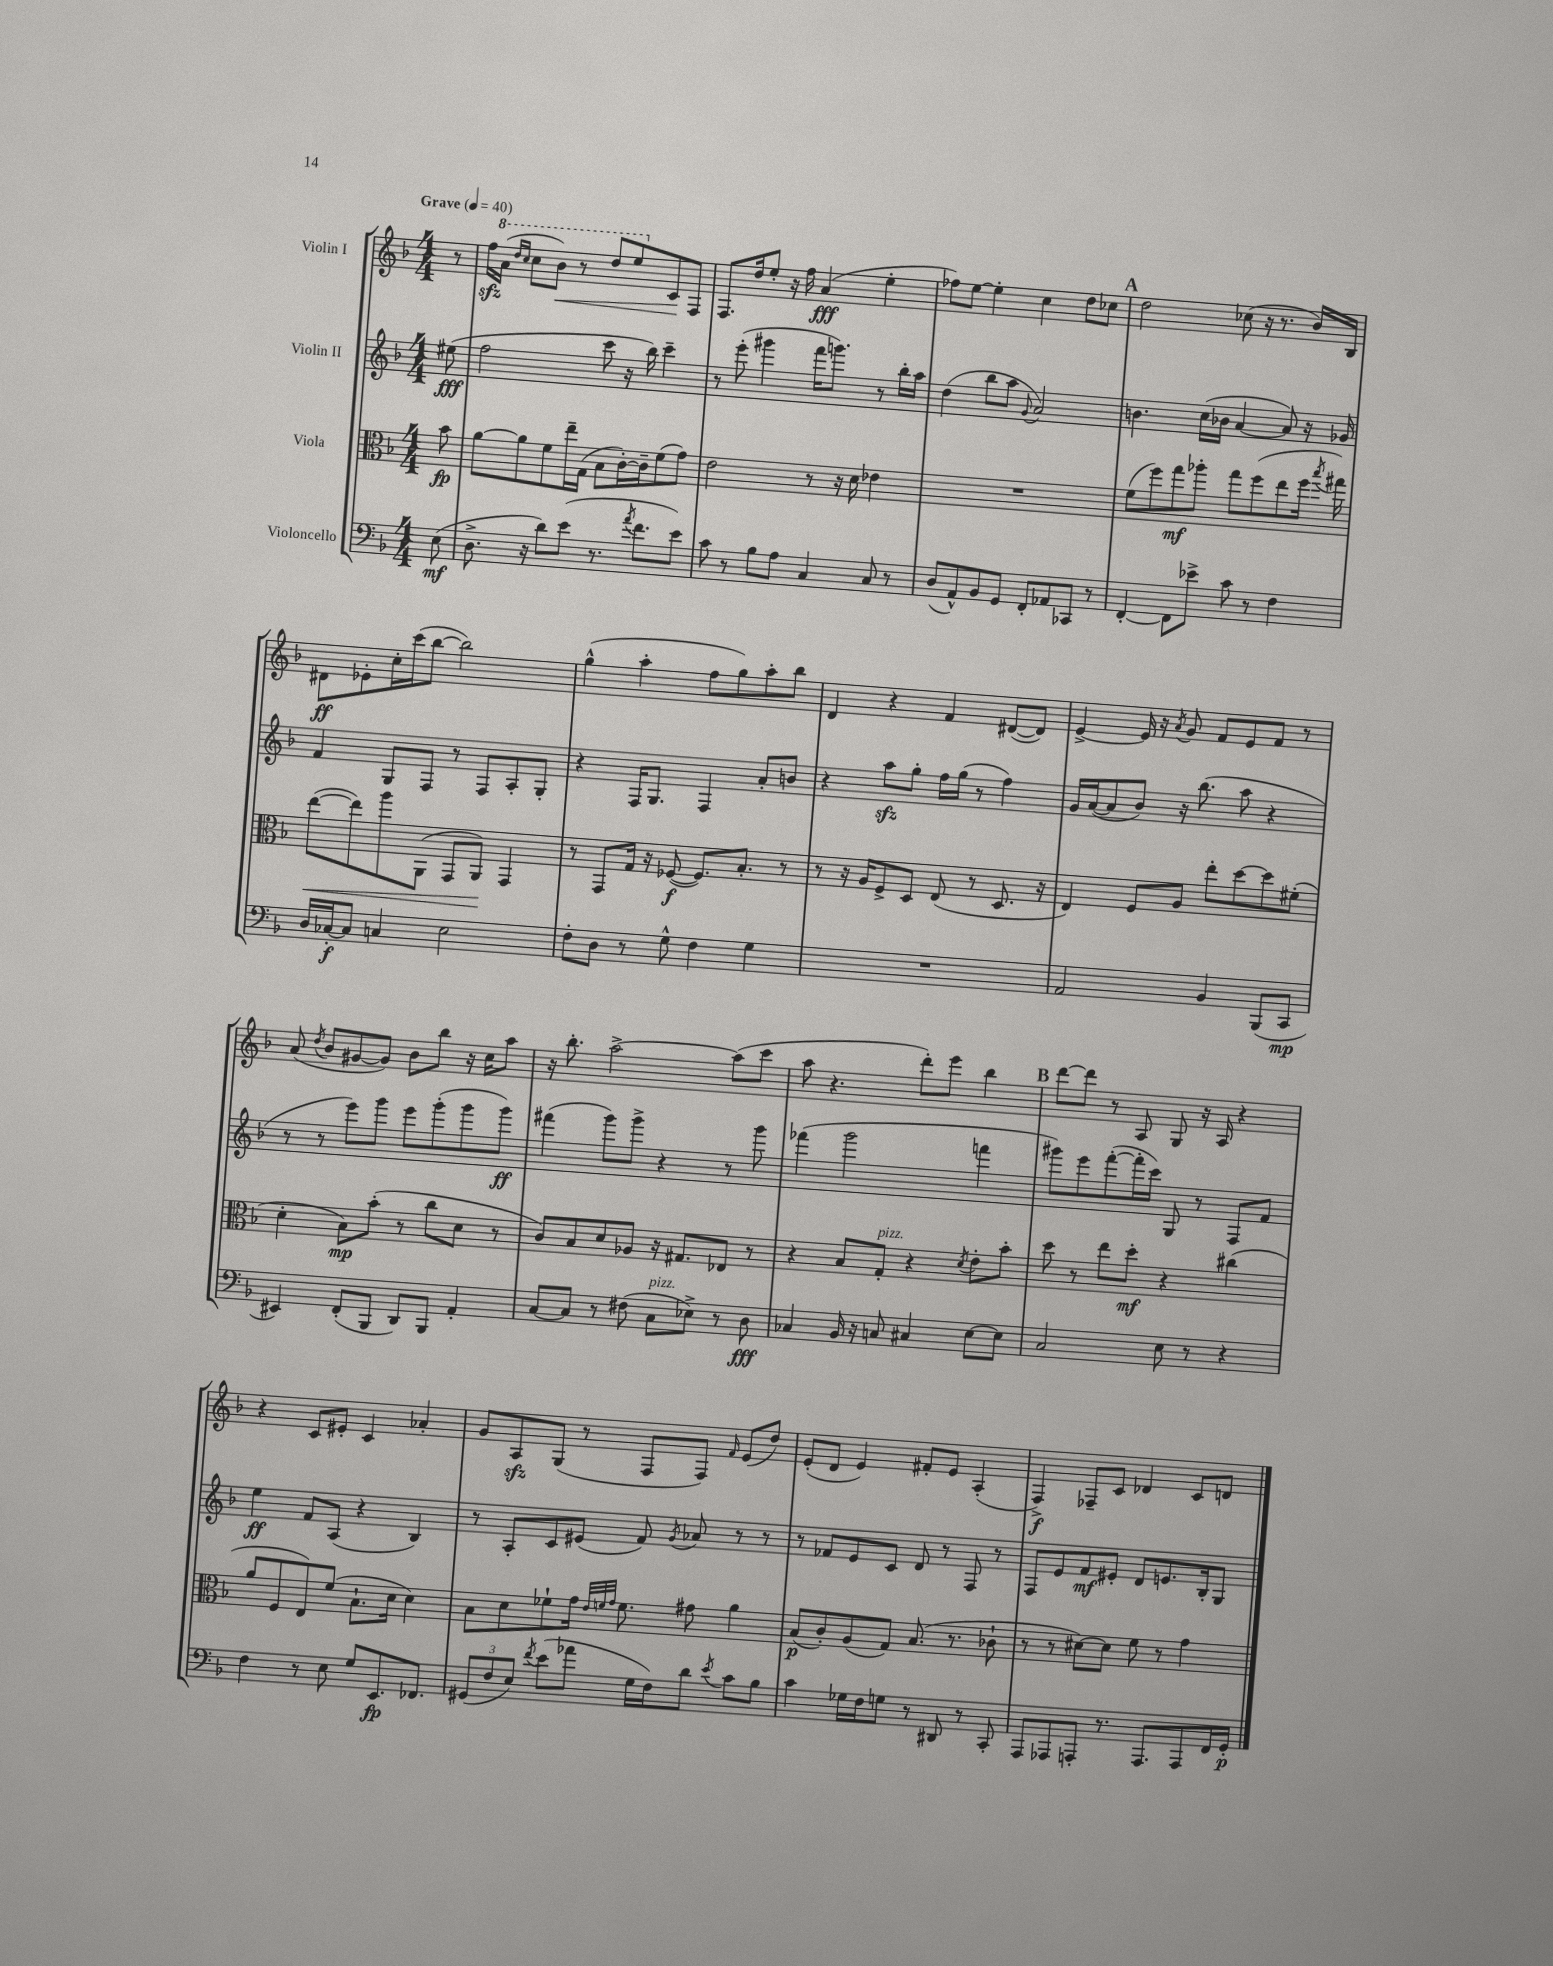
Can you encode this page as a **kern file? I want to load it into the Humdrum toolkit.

**kern	**kern	**kern	**kern
*staff4	*staff3	*staff2	*staff1
*clefF4	*clefC3	*clefG2	*clefG2
*k[b-]	*k[b-]	*k[b-]	*k[b-]
*M4/4	*M4/4	*M4/4	*M4/4
*MM40	*MM40	*MM40	*MM40
(8E	8b-	(8ee#	8r
=	=	=	=
8.D^	[8a	2ff	16ff
.	.	.	(16aa
.	.	.	16qqddd
.	.	.	16qqccc
.	8a]	.	8ccc
16r	.	.	.
8d)	8f	.	8bb-)
(8e	16ee~	.	8r
.	(16G	.	.
8.r	8B-	8ccc	8ddd
.	[16c')	16r	8eee
8qa	.	.	.
8.f	16c~]	16bb-)	.
.	(8f	4ccc~	8c
8e)	8g)	.	8F
=	=	=	=
8c	2e	8r	8.F
8r	.	(8eee'	.
.	.	.	16dd
8B-	.	4ggg#	8ee'
8A	.	.	16r
.	.	.	16ff
4C	8r	16fff	(4a
.	.	8.ggg)	.
.	16r	.	.
.	16d	.	.
8C	4e-	8r	4ee'
8r	.	16bb-'	.
.	.	16aa	.
=	=	=	=
(8D	1r	(4dd	8ff-)
8AA^^)	.	.	[8ee
8BB-	.	8bb-	4ee']
8GG	.	8aa	.
.	.	8qqg	.
8FF'	.	2a)	4cc
8AA-	.	.	.
8CC-	.	.	8dd
8r	.	.	8cc-
=	=	=	=
[4FF'	(8f	4.b	2dd
.	8ff)	.	.
8FF]	8gg	.	.
8e-^	8aa-'	(16cc	.
.	.	16b-	.
8c	8gg	[4a	(8cc-
8r	(8ff	.	16r
.	.	.	8.r
4F	8ee	8a])	.
.	16ff	16r	16b-)
.	8qbb-	.	.
.	16gg#)	16g-	16B-
=	=	=	=
16D	([8ee	4f	8d#
[16C-'	.	.	.
8C-]	8ee])	.	8e-'
4C	8aa	8G	16cc'
.	.	.	(16ccc
.	(8AA	8F	[8bb-
2E	8GG	8r	2bb-])
.	8AA)	8F	.
.	4GG	8A'	.
.	.	8G'	.
=	=	=	=
8F'	8r	4r	(4gg^^
8D	8GG	.	.
8r	16G	16F	4aa'
.	16r	8.G	.
8G^^	([8F-	.	.
4F	8.F-])	4F	8ff
.	.	.	8gg)
.	8.B-'	.	.
4G	.	8a'	8aa'
.	8r	8b	8bb-
=	=	=	=
1r	8r	4r	4d
.	16r	.	.
.	16A	.	.
.	8F^	8aa	4r
.	8D	8gg'	.
.	(8E	16ff	4f
.	.	(16gg	.
.	8r	8r	.
.	8.D	4ff)	([8d#
.	.	.	8d#])
.	16r	.	.
=	=	=	=
2AA	4E)	16g	[4e^
.	.	([16a	.
.	.	8a]	.
.	8F	8b-)	16e]
.	.	.	16r
.	.	.	8qa
.	8A	16r	8g
.	.	(8.bb-	.
4BB-	8ee'	.	8f
.	[8dd	8aa	8e
(8BBB-	8dd]	4r	8f
8CC	(8f#'	.	8r
=	=	=	=
4EE#)	4d'	8r	(8a
.	.	.	8qdd
.	.	8r	8b-
(8FF'	8B-)	8eee)	[8g#
8BBB-	(8b-'	8ggg	8g#])
8DD)	8r	8eee	8b-
8BBB-	8cc	(8ggg'	8bb-
4AA'	8d	8ggg	16r
.	.	.	16cc
.	8r	8ggg)	8aa
=	=	=	=
[8C	8c)	(4fff#	16r
.	.	.	8.bb-'
8C]	8B-	.	.
8r	8d	8ggg)	[2aa^
(8F#	8A-	8ggg^	.
8C	16r	4r	.
.	8.G#	.	.
8E-^)	.	.	.
8r	8E-	8r	(8aa]
8D	8r	8ggg	8ccc
=	=	=	=
4C-	4r	(4fff-	8aa
.	.	.	4.r
16BB-	8B-	2ggg	.
16r	.	.	.
8C	8G'	.	.
4C#	4r	.	8ddd')
.	.	.	8eee
.	8qd	.	.
[8E	8e'	4fff	4bb-
8E]	8b-'	.	.
=	=	=	=
2C	8dd	8ggg#)	[8ddd
.	8r	8eee	8ddd]
.	8ee	([8fff'	8r
.	8dd'	16fff']	8A
.	.	16ccc)	.
8E	4r	8G	8G
8r	.	8r	16r
.	.	.	16A
4r	(4cc#	8F	4r
.	.	8f	.
=	=	=	=
4F	8a	4ee	4r
.	8F	.	.
8r	8E)	8f	8c
8E	(8f	(8A	8e#'
8G	8.B-`	4r	4c
8.EE	.	.	.
.	16d	.	.
.	4d)	4B-)	4a-'
8.FF-	.	.	.
=	=	=	=
(12GG#	8B-	8r	8g
12F	.	.	.
.	8d	8A'	8A
12E)	.	.	.
8qf	.	.	.
(8e	8f-`	8c	(8G
8a-	16g	(8e#	8r
.	32qqe	.	.
.	32qqf	.	.
.	32qqg	.	.
.	8.f	.	.
16G	.	8f)	8F
16F)	.	.	.
.	.	8qg	.
8d	8g#	8a-	8F)
8qe	.	.	16qqf
8c	4a	8r	(8e
8B-	.	8r	8dd)
=	=	=	=
4c	(8B-	8r	(8e'
.	8c')	8f-	8d
16G-	(8A	8e	4e)
16F	.	.	.
8G	8G)	8c	.
8r	(8.B-	8d	8f#'
8DD#	.	8r	8e
.	8.r	.	.
8r	.	8F	(4A'
8CC'	8c-`	8r	.
=	=	=	=
8AAA	8r	8F	4F^)
8AAA-	8r	8e	.
8AAA'	[8d#)	8f	8F-~
8.r	8d#]	8e#'	8c
.	8f	8d	4d-
8.AAA	.	.	.
.	8r	8.e	.
8AAA	4g	.	8c
.	.	16B-'	.
16FF	.	8G	8d
16GG'	.	.	.
==	==	==	==
*-	*-	*-	*-
